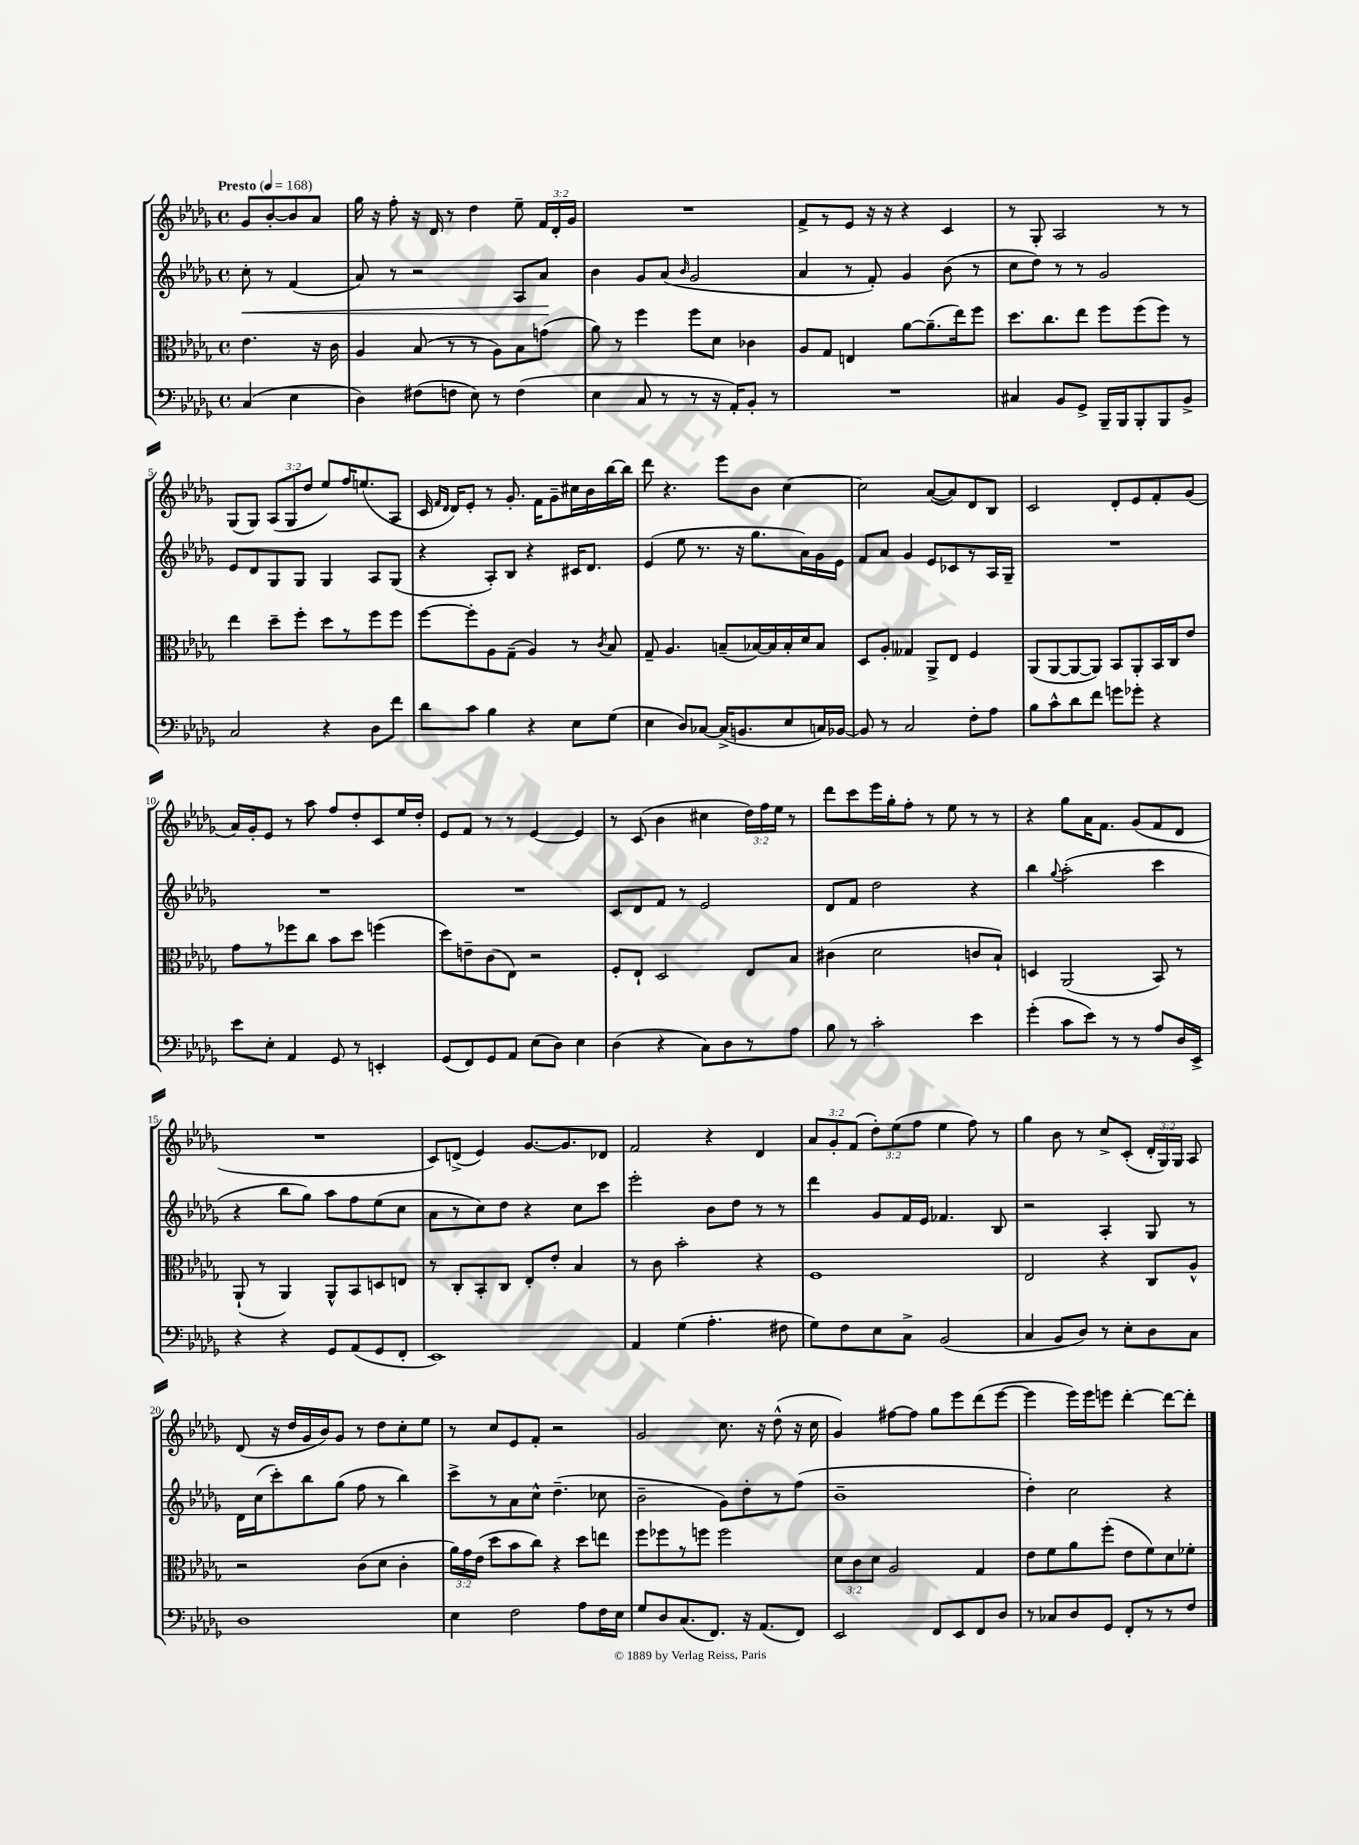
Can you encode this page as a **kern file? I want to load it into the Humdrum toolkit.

**kern	**kern	**kern	**dynam	**kern
*part4	*part3	*part2	*part2	*part1
*staff4	*staff3	*staff2	*staff2	*staff1
*clefF4	*clefC3	*clefG2	*	*clefG2
*k[b-e-a-d-g-]	*k[b-e-a-d-g-]	*k[b-e-a-d-g-]	*	*k[b-e-a-d-g-]
*M4/4	*M4/4	*M4/4	*	*M4/4
*met(c)	*met(c)	*met(c)	*	*met(c)
*MM168	*MM168	*MM168	*	*MM168
=	=	=	=	=
!	!	!	!	!LO:TX:a:B:t=Presto
!	!	!	!LO:HP:b	!
(4C/	4.e-\	8cc'\	<	8g-/L
.	.	8r	.	[8b-'/
4E-\	.	(4f/	.	8b-/]
.	16r	.	.	8a-/J
.	16c\	.	.	.
=1	=1	=1	=1	=1
4D-\)	4A-/	8a-/)	.	16gg-\
.	.	.	.	16r
.	.	8r	.	8ff'\
(8F#X\L	(8B-/	2r	.	16r
.	.	.	.	16d-/
8Fn\J	8r	.	.	8r
8E-\)	8r	.	.	4dd-\
8r	8A-\L)	.	.	.
(4F\	8B-\	8A-/L	.	8ee-~\
.	(8gn\J	8a-/J	.	24f/LL
.	.	.	.	24d-'/
.	.	.	.	24g-/JJ
.	.	.	[	.
=2	=2	=2	=2	=2
4E-\	8a-\)	4b-\	.	1r
.	8r	.	.	.
8C/	4ff\	8g-/L	.	.
8r	.	(8a-/J	.	.
.	.	16qqb-/	.	.
8r	8ff\L	2g-/	.	.
16r	8d-\J	.	.	.
16AA-'/KL)	.	.	.	.
8BB-'/J	4c-X\	.	.	.
8r	.	.	.	.
=3	=3	=3	=3	=3
1r	8A-/L	4a-/	.	8f^/L
.	8G-/J	.	.	8r
.	4En/	8r	.	8e-/J
.	.	8f'/)	.	16r
.	.	.	.	16r
.	[8a-\L	4g-/	.	4r
.	(8.a-~\]	.	.	.
.	.	(8b-\	.	4c/
.	16ee-\k)	.	.	.
.	8ff\J	8r	.	.
=4	=4	=4	=4	=4
4C#X/	8.dd-\L	8cc\L	.	8r
.	.	8dd-\J)	.	8G-'/
.	8.cc\	.	.	.
8BB-/L	.	8r	.	2A-/
8GG-^/J	8ee-\J	8r	.	.
16BBB-~/LL	8ff\L	2g-/	.	.
16BBB-/J	.	.	.	.
8BBB-'/	(8ff\	.	.	.
8BBB-/	8ff\J)	.	.	8r
8BB-^/J	8r	.	.	8r
!!LO:LB:g=z
=5	=5	=5	=5	=5
2C/	4ee-\	8e-/L	.	(8G-/L
.	.	8d-/	.	8G-/J)
.	8dd-~\L	8G-/	.	(12A-/L
.	.	.	.	12G-/
.	8ff'\J	8G-/J	.	.
.	.	.	.	12dd-/J
4r	8dd-\L	4G-/	.	8ee-/L)
.	8r	.	.	16ff/K
.	.	.	.	(8.een/
8D-\L	8ff\	8A-/L	.	.
8f\J	8ff\J	(8G-/J	.	8A-/J
=6	=6	=6	=6	=6
8d-\L	[8ff\L	4r	.	16c/
.	.	.	.	16qqf/LL
.	.	.	.	16qqd-/JJ
.	.	.	.	16d-/KL)
8c\J	8ff'\]	.	.	8e-'/J
4B-\	8A-\	8A-'/L)	.	8r
.	(8G-~\J	8B-/J	.	8.g-'/
4r	4A-/)	4r	.	.
.	.	.	.	16f\KL
.	.	.	.	8g-~\
8E-\L	8r	16c#X/KL	.	16cc#X\L
.	.	8.d-/J	.	16b-\
.	8qc/	.	.	.
(8G-\J	8B-/	.	.	[16bb-\
.	.	.	.	16bb-\JJ]
=7	=7	=7	=7	=7
4E-\	8G-~/	(4e-/	.	8ddd-\
.	4.A-/	.	.	4.r
8D-/L)	.	8ee-\	.	.
[8C-X/J	.	8.r	.	.
(16C-^/KL]	(8Bn~/L	.	.	8eee-\L
8.BBn/	.	16r	.	.
.	[16B-X/L)	8.gg-\L	.	8b-\J
.	16B-/]	.	.	.
8E-/	16B-'/	.	.	[4cc\
.	16d-/J	16a-\L)	.	.
16Cn/L)	8B-/J	16g-\	.	.
[16BB-X/JJ	.	16e-\JJ	.	.
=8	=8	=8	=8	=8
8BB-/]	8D-/L	8f/L	.	2cc\]
8r	8A-'/J	8a-/J	.	.
2C/	4G--X/	4g-/	.	.
.	8AA-^/L	8e-/L	.	([8a-/L
.	8E-/J	8c-X/	.	8a-/])
8F'\L	4F/	8r	.	8d-/
8A-\J	.	16A-/L	.	8B-/J
.	.	16G-~/JJ	.	.
=9	=9	=9	=9	=9
8B-\L	(8AA-/L	1r	.	2c/
8c^^\	[8AA-/	.	.	.
8d-\	8AA-/_	.	.	.
8f\J	8AA-/J])	.	.	.
8gn\L	8BB-/L	.	.	8d-'/L
8g-X'\J	8AA-'/	.	.	8e-/
4r	16BB-/L	.	.	8f'/
.	16C/J	.	.	.
.	8e-/J	.	.	(8g-/J
!!LO:LB:g=z
=10	=10	=10	=10	=10
8e-\L	8g-\L	1r	.	16a-/LL)
.	.	.	.	16g-'/J
8E-'\J	8r	.	.	8e-/J
4AA-/	8ff-X\	.	.	8r
.	8cc\J	.	.	8aa-\
8GG-/	8b-\L	.	.	8ff/L
8r	8dd-\J	.	.	8dd-'/
4EEn'/	(4ffn\	.	.	8c/
.	.	.	.	16ee-/L
.	.	.	.	16dd-'/JJ
=11	=11	=11	=11	=11
(8GG-/L	8dd-\L)	1r	.	8e-/L
8FF/)	8en~\	.	.	8f/J
8GG-/	(8c\	.	.	8r
8AA-/J	8E-\J)	.	.	8r
(8E-\L	2r	.	.	[4e-/
8D-\J)	.	.	.	.
4E-\	.	.	.	4e-/]
=12	=12	=12	=12	=12
(4D-\	8F'/L	8c/L	.	8r
.	8E-`/J	8d-/	.	(8c/
4r	2D-/	8f/J	.	4b-\
.	.	8r	.	.
8C\L)	.	2e-/	.	4cc#X\
8D-\	.	.	.	.
8r	8E-/L	.	.	24dd-\LL)
.	.	.	.	24ff\
.	.	.	.	24ee-\JJ
8A-\J	8B-/J	.	.	8r
=13	=13	=13	=13	=13
8B-\	(4c#X\	8d-/L	.	8ddd-\L
8r	.	8f/J	.	8ccc\
2c'\	2d-\	2dd-\	.	16eee-\L
.	.	.	.	16gg-'\J
.	.	.	.	8ff'\J
.	.	.	.	8r
.	.	.	.	8ee-\
4e-\	8cn/L	4r	.	8r
.	8B-`/J)	.	.	8r
=14	=14	=14	=14	=14
(4g-'\	4Dn/	4bb-\	.	4r
.	.	8qqgg-/	.	.
8c\L	(2AA-/	(2aa-'\	.	8gg-\L
8e-\J)	.	.	.	16a-\K
.	.	.	.	8.f\J
8r	.	.	.	.
8r	.	.	.	(8g-/L
8A-/L	8BB-/)	4ccc\	.	8f/
16D-/L	8r	.	.	8d-/J
16EE-^/JJ	.	.	.	.
!!LO:LB:g=z
=15	=15	=15	=15	=15
4r	(8AA-`/	4r	.	1r
.	8r	.	.	.
4r	4AA-/)	8bb-\L	.	.
.	.	8gg-\J)	.	.
8GG-/L	8AA-^^/L	8aa-\L	.	.
(8AA-/	8BB-/	8ff\	.	.
8GG-/	8Dn/	(8ee-\	.	.
8FF'/J	8En/J	8cc\J	.	.
=16	=16	=16	=16	=16
1EE-)	8r	8a-\L	.	8c/L)
.	8C'/L	8r	.	(8dn^/J
.	8BB-'/	8cc\)	.	4e-/)
.	8C/J	8dd-\J	.	.
.	8E-'/L	4r	.	[8.g-/L
.	8e-'/J	.	.	.
.	.	.	.	8.g-/]
.	4B-/	8cc\L	.	.
.	.	8ccc\J	.	8d-X/J
=17	=17	=17	=17	=17
4AA-/	8r	2eee-'\	.	2f/
.	8c\	.	.	.
(4G-\	2b-'\	.	.	.
4.A-'\	.	8b-\L	.	4r
.	.	8dd-\J	.	.
.	4r	8r	.	4d-/
8F#X\	.	8r	.	.
=18	=18	=18	=18	=18
8G-\L)	1F	4ddd-\	.	12a-/L
.	.	.	.	12g-'/
8F\	.	.	.	.
.	.	.	.	(12f/J
8E-\	.	8g-/L	.	12dd-'\L)
.	.	.	.	(12ee-\
8C^\J	.	16f/L	.	.
.	.	.	.	12ff\J
.	.	16e-/JJ	.	.
(2BB-/	.	4.f-X/	.	4ee-\
.	.	.	.	8ff\)
.	.	8B-/	.	8r
=19	=19	=19	=19	=19
4C/	2E-/	2r	.	4gg-\
8BB-/L	.	.	.	8b-\
8D-/J)	.	.	.	8r
8r	4r	4A-'/	.	8cc^/L
8E-'\L	.	.	.	(8c'/J
8D-\	8C/L	8G-/	.	24d-'/LL
.	.	.	.	24G-/)
.	.	.	.	24G-/JJ
8C\J	8A-^^/J	8r	.	8A-/
!!LO:LB:g=z
=20	=20	=20	=20	=20
1D-	2r	16d-\LL	.	(8d-/
.	.	(16cc\J	.	.
.	.	8ccc'\)	.	16r
.	.	.	.	16dd-/LL
.	.	8bb-\	.	16g-/
.	.	.	.	16b-/J)
.	.	(8gg-\J	.	8g-/J
.	(8c\L	8ff\	.	8r
.	8d-\J	8r	.	8dd-\L
.	4c'\	4bb-\)	.	8cc'\
.	.	.	.	8ee-\J
=21	=21	=21	=21	=21
4E-\	24a-\LL)	8ccc^\L	.	8r
.	24g-\	.	.	.
.	(24e-\JJ	.	.	.
.	8dd-\L	8r	.	8cc/L
2F\	8b-\	8a-\	.	8e-/
.	8cc\J)	8cc^^\J	.	8f'/J
.	4r	(4.dd-~\	.	2r
8A-\L	8dd-\L	.	.	.
16F\L	8een\J	8cc-X\	.	.
16E-\JJ	.	.	.	.
=22	=22	=22	=22	=22
8G-/L	8ff\L	2b-~\	.	2g-/
8D-/	8ff-X\	.	.	.
(8.C/	8r	.	.	.
.	8ffn\J	.	.	.
8.FF/J)	.	.	.	.
.	2ff\	8g-\L)	.	8.cc\
16r	.	8dd-'\	.	.
(8.AA-/L	.	.	.	16r
.	.	8r	.	(8dd-^^\
8FF/J)	.	(8ff\J	.	16r
.	.	.	.	16cc\
=23	=23	=23	=23	=23
2EE-/	12d-\L	1b-~	.	4g-/)
.	12c\	.	.	.
.	12d-\J	.	.	.
.	2A-/	.	.	[8ff#X\L
.	.	.	.	8ff#\J]
8FF/L	.	.	.	8gg-\L
8EE-/	.	.	.	8eee-\
8FF/	4G-/	.	.	(8ddd-\
8D-/J	.	.	.	[8eee-\J
=24	=24	=24	=24	=24
8r	8e-\L	4dd-'\)	.	4eee-\]
8C-X/L	8f\	.	.	.
8D-/	8a-\	2cc\	.	16eee-\LL)
.	.	.	.	16eee-\J
8GG-/J	(8ff'\J	.	.	8eeen\J
8FF'/L	8e-\L	.	.	[4ddd-'\
8r	8f\)	.	.	.
8r	8d-\	4r	.	8ddd-\L_
8F/J	8f-X'\J	.	.	8ddd-'\J]
==	==	==	==	==
*-	*-	*-	*-	*-
